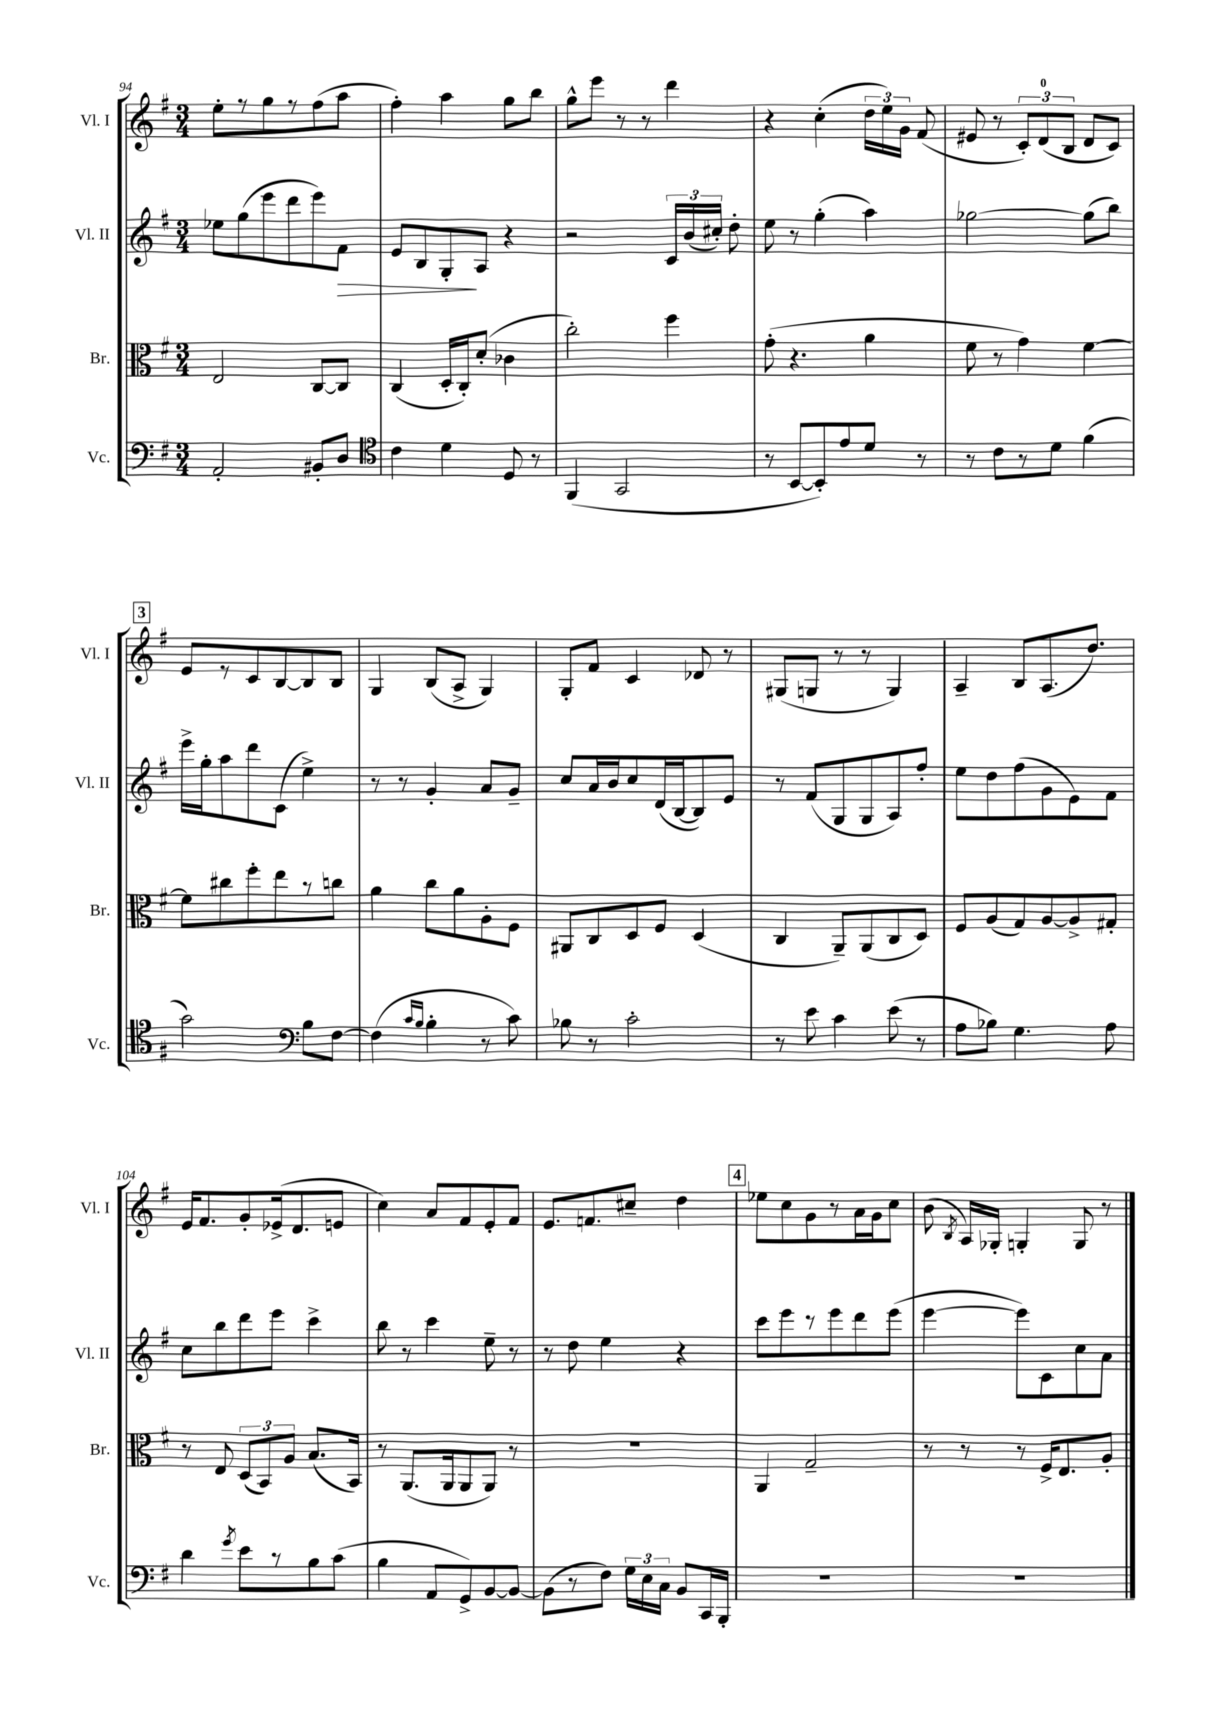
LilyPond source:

<<
\new StaffGroup <<
\new Staff = "s0" \with { instrumentName = "Vl. I" shortInstrumentName = "Vl. I" } {
    \clef treble \key g \major \numericTimeSignature \time 3/4
    \autoBeamOff e''8[-. r8 g''8 r8 fis''8( a''8] |
    fis''4-.) a''4 g''8[ b''8] |
    g''8[-^ e'''8] r8 r8 d'''4 |
    r4 c''4-.( \tuplet 3/2 { d''16[ e''16) g'16] } fis'8( |
    eis'8 r8 \tuplet 3/2 { c'8[-.) d'8-0( b8] } d'8[ c'8]) |
    \mark \markup { \box "3" } e'8[ r8 c'8 b8~ b8 b8] |
    g4 b8[( a8]-> g4) |
    g8[-. fis'8] c'4 des'8 r8 |
    gis8[( g8] r8 r8 g4) |
    a4-- b8[ a8.( d''8.]) |
    e'16[ fis'8. g'8-. ees'16->( d'8. e'8] |
    c''4) a'8[ fis'8 e'8-. fis'8] |
    e'8.[ f'8. cis''8]-- d''4 |
    \mark \markup { \box "4" } ees''8[ c''8 g'8 r8 a'16 g'16 c''8] |
    b'8( \acciaccatura { b8 } a16[) ges16]-. g4-. g8 r8 \bar "|." |
}
\new Staff = "s1" \with { instrumentName = "Vl. II" shortInstrumentName = "Vl. II" } {
    \clef treble \key g \major \numericTimeSignature \time 3/4
    \autoBeamOff ees''8[ g''8( e'''8 d'''8 e'''8) fis'8]\> |
    e'8[ b8 g8-.\! a8] r4 |
    r2 \tuplet 3/2 { c'16[ b'16( cis''16]-.) } d''8-. |
    e''8 r8 g''4-.( a''4) |
    ges''2~ ges''8[( b''8]) |
    \mark \markup { \box "3" } e'''16[-> g''16-. a''8 d'''8 c'8]( e''4->) |
    r8 r8 g'4-. a'8[ g'8]-- |
    c''8[ a'16 b'16 c''8 d'16( b16~ b8) e'8] |
    r8 fis'8[( g8 g8 a8) fis''8]-. |
    e''8[ d''8 fis''8( g'8 e'8) fis'8] |
    c''8[ b''8 d'''8 e'''8] c'''4-> |
    b''8 r8 c'''4 e''8-- r8 |
    r8 d''8 e''4 r4 |
    \mark \markup { \box "4" } c'''8[ e'''8 r8 e'''8 d'''8 e'''8]( |
    e'''4~ e'''8[) c'8 c''8 a'8] \bar "|." |
}
\new Staff = "s2" \with { instrumentName = "Br." shortInstrumentName = "Br." } {
    \clef alto \key g \major \numericTimeSignature \time 3/4
    \autoBeamOff e2 c8[~ c8] |
    c4( d16[-. c16-.) d'8]-.( ces'4 |
    c''2-.) fis''4 |
    g'8-.( r4. a'4 |
    fis'8 r8 g'4) fis'4~ |
    \mark \markup { \box "3" } fis'8[ cis''8 fis''8-. e''8 r8 c''8] |
    a'4 c''8[ a'8 a8-. fis8] |
    ais,8[ c8 d8 fis8] d4( |
    c4 a,8[--) a,8( c8 d8]) |
    fis8[ a8( g8) a8~ a8-> gis8]-. |
    r8 e8 \tuplet 3/2 { d8[( b,8) a8] } b8.[( b,16]) |
    r8 a,8.[( a,16 a,8 a,8]) r8 |
    R2. |
    \mark \markup { \box "4" } a,4 g2-- |
    r8 r8 r8 fis16[-> e8. a8]-. \bar "|." |
}
\new Staff = "s3" \with { instrumentName = "Vc." shortInstrumentName = "Vc." } {
    \clef bass \key g \major \numericTimeSignature \time 3/4
    \autoBeamOff a,2-. bis,8[-. d8] |
    \clef tenor c'4 d'4 d8 r8 |
    fis,4( g,2 |
    r8 b,8[~ b,8-.) e'8 d'8] r8 |
    r8 c'8[ r8 d'8] fis'4( |
    \mark \markup { \box "3" } g'2) \clef bass b8[ fis8]~ |
    fis4( \grace { c'16[ b16] } b4-. r8 c'8) |
    bes8 r8 c'2-. |
    r8 e'8 c'4 e'8( r8 |
    a8[ bes8]) g4. a8 |
    d'4 \acciaccatura { g'8 } e'8[ r8 b8 c'8]( |
    b4 a,8[ g,8->) b,8~ b,8]~ |
    b,8[( r8 fis8]) \tuplet 3/2 { g16[ e16 c16] } b,8[ c,16 b,,16]-. |
    \mark \markup { \box "4" } R2. |
    R2. \bar "|." |
}
>>
>>
\layout { \context { \Score currentBarNumber = #94 } }
